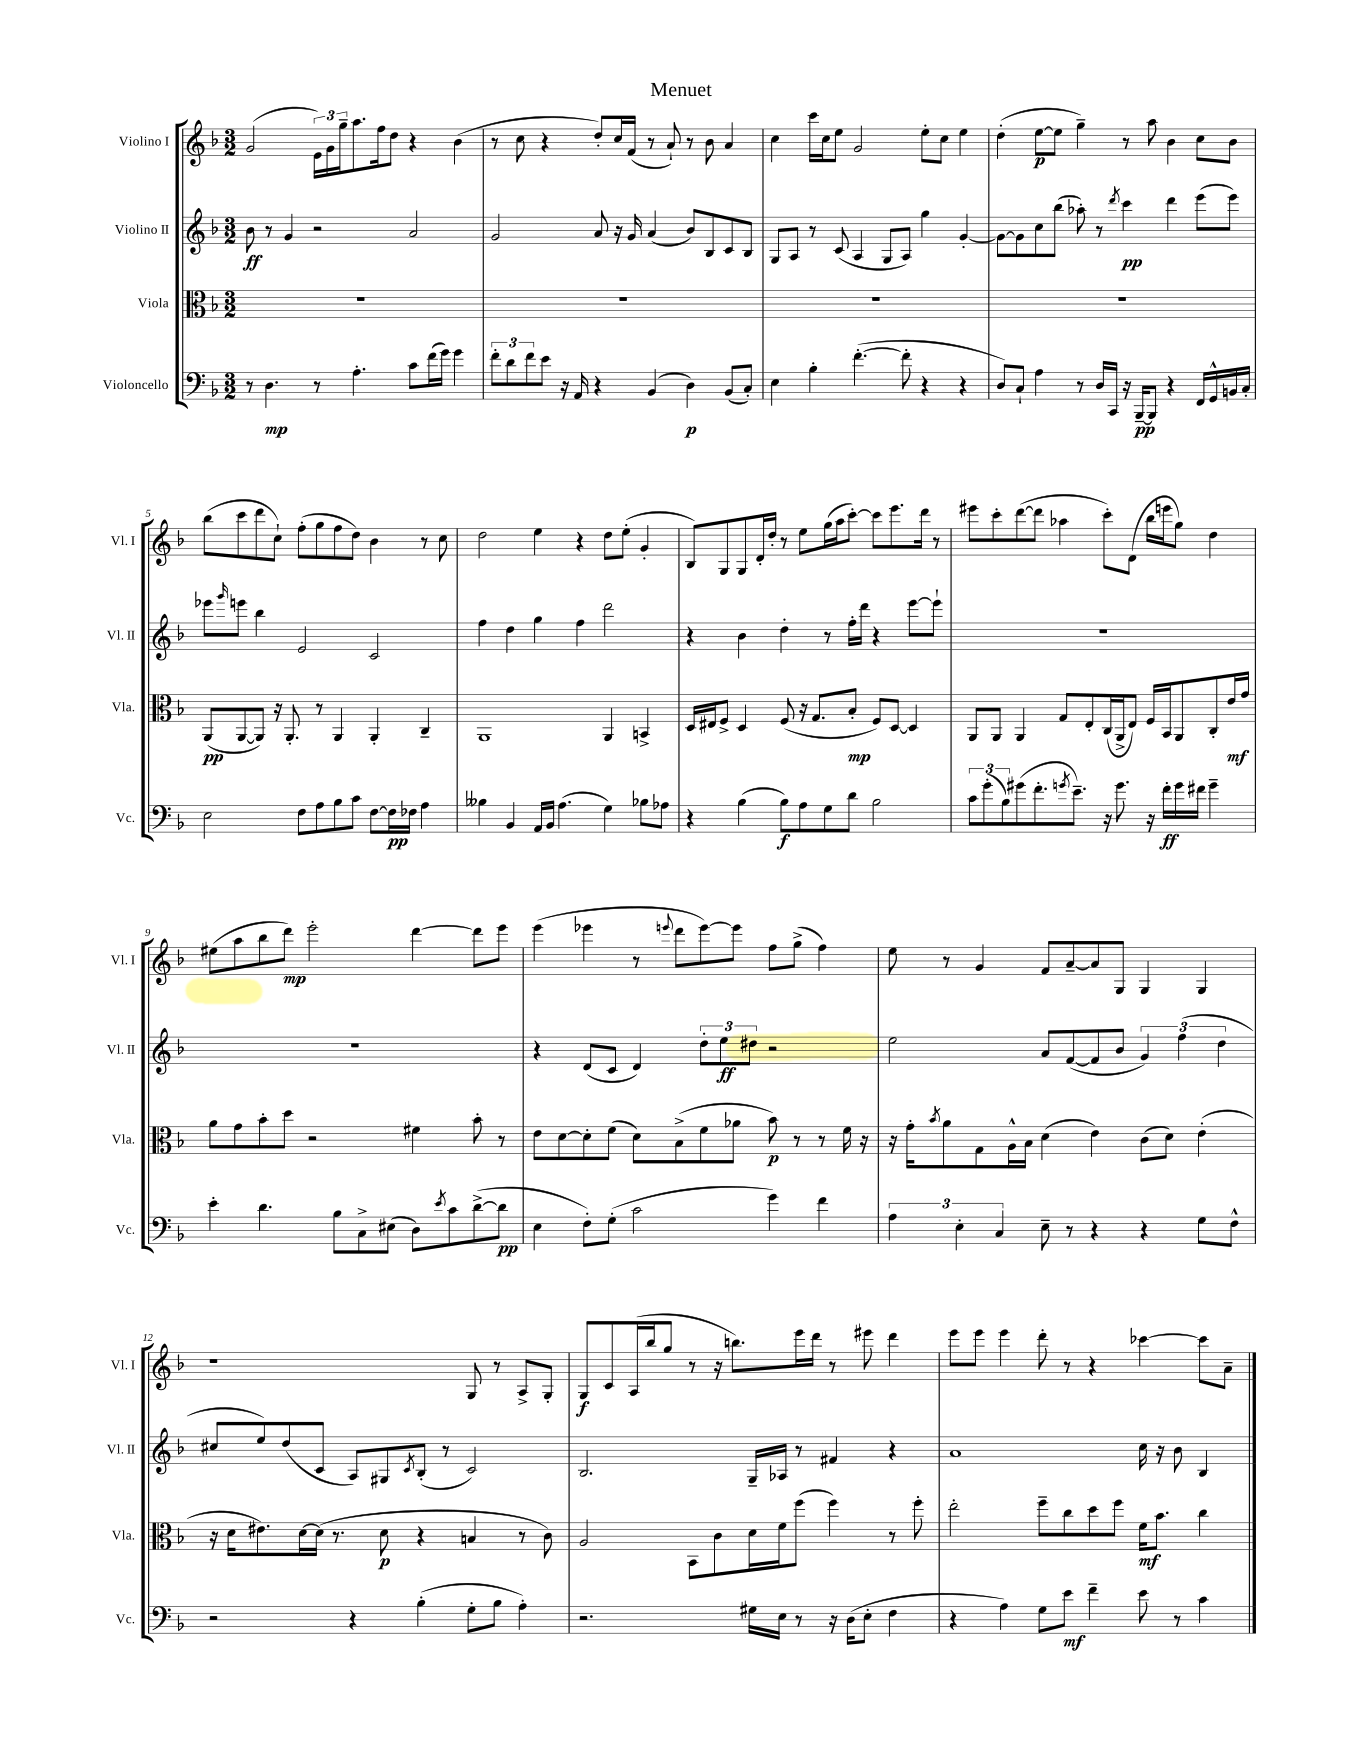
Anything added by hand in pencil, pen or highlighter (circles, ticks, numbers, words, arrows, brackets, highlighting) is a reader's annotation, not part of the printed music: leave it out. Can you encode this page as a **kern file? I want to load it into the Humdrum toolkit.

**kern	**dynam	**kern	**dynam	**kern	**dynam	**kern	**dynam
*part4	*part4	*part3	*part3	*part2	*part2	*part1	*part1
*staff4	*staff4	*staff3	*staff3	*staff2	*staff2	*staff1	*staff1
*I"Violoncello	*	*I"Viola	*	*I"Violino II	*	*I"Violino I	*
*I'Vc.	*	*I'Vla.	*	*I'Vl. II	*	*I'Vl. I	*
*clefF4	*	*clefC3	*	*clefG2	*	*clefG2	*
*k[b-]	*	*k[b-]	*	*k[b-]	*	*k[b-]	*
*M3/2	*	*M3/2	*	*M3/2	*	*M3/2	*
=1	=1	=1	=1	=1	=1	=1	=1
8r	.	1.r	.	8b-\	ff	(2g/	.
4.D\	mp	.	.	8r	.	.	.
.	.	.	.	4g/	.	.	.
8r	.	.	.	2r	.	24e\LL)	.
.	.	.	.	.	.	24g\	.
.	.	.	.	.	.	24gg~\J	.
4.A'\	.	.	.	.	.	8.aa\	.
.	.	.	.	.	.	16ff\k	.
.	.	.	.	.	.	8dd\J	.
8c\L	.	.	.	2a/	.	4r	.
(16f\L	.	.	.	.	.	.	.
16g\JJ)	.	.	.	.	.	.	.
4g\	.	.	.	.	.	(4b-\	.
=2	=2	=2	=2	=2	=2	=2	=2
12f'\L	.	1.r	.	2g/	.	8r	.
12d\	.	.	.	.	.	.	.
.	.	.	.	.	.	8cc\	.
12f\	.	.	.	.	.	.	.
8e\J	.	.	.	.	.	4r	.
16r	.	.	.	.	.	.	.
16AA/	.	.	.	.	.	.	.
4r	.	.	.	8a/	.	8dd'/L)	.
.	.	.	.	16r	.	16cc/L	.
.	.	.	.	16g/	.	(16f/JJ	.
(4BB-/	.	.	.	(4a/	.	8r	.
.	.	.	.	.	.	8a`/)	.
4D\)	p	.	.	8b-/L)	.	8r	.
.	.	.	.	8B-/	.	8b-\	.
(8BB-/L	.	.	.	8c/	.	4a/	.
8C'/J)	.	.	.	8B-/J	.	.	.
=3	=3	=3	=3	=3	=3	=3	=3
4E\	.	1.r	.	8G/L	.	4cc\	.
.	.	.	.	8A/J	.	.	.
4B-'\	.	.	.	8r	.	16ccc\LL	.
.	.	.	.	.	.	16cc\J	.
.	.	.	.	(8c/	.	8ee\J	.
([4.f'\	.	.	.	4A/	.	2g/	.
.	.	.	.	8G/L	.	.	.
8f'\]	.	.	.	8A/J)	.	.	.
4r	.	.	.	4gg\	.	8ee'\L	.
.	.	.	.	.	.	8cc\J	.
4r	.	.	.	[4g'/	.	4ee\	.
=4	=4	=4	=4	=4	=4	=4	=4
8D/L)	.	1.r	.	8g\L_	.	(4dd'\	.
8C`/J	.	.	.	8g\]	.	.	.
4A\	.	.	.	8cc\	.	[8ee\L	p
.	.	.	.	(8bb-\J	.	8ee\J]	.
8r	.	.	.	8aa-X'\)	.	4gg~\)	.
16D/LL	.	.	.	8r	.	.	.
16CC/JJ	.	.	.	.	.	.	.
.	.	.	.	8qddd/	.	.	.
16r	.	.	.	4ccc\	pp	8r	.
[16BBB-~/KL	pp	.	.	.	.	.	.
8BBB-/J]	.	.	.	.	.	8aa\	.
4r	.	.	.	4ddd\	.	4b-\	.
16FF/LL	.	.	.	(8eee\L	.	8cc\L	.
16GG^^/	.	.	.	.	.	.	.
16BBn/	.	.	.	8eee\J)	.	8b-\J	.
16C'/JJ	.	.	.	.	.	.	.
!!LO:LB:g=z
=5	=5	=5	=5	=5	=5	=5	=5
2E\	.	(8AA/L	pp	8eee-X\L	.	(8bb-\L	.
.	.	.	.	16qqggg/	.	.	.
.	.	[8AA/	.	8eeen\J	.	8ccc\	.
.	.	8AA/J])	.	4bb-\	.	8ddd\	.
.	.	16r	.	.	.	8cc`\J)	.
.	.	8.AA'/	.	.	.	.	.
8F\L	.	.	.	2e/	.	(8ff'\L	.
8A\	.	8r	.	.	.	8gg\	.
8B-\	.	4AA/	.	.	.	8ff\	.
8c\J	.	.	.	.	.	8dd\J)	.
[8F\L	.	4AA'/	.	2c/	.	4b-\	.
16F\L]	pp	.	.	.	.	.	.
16F-X\JJ	.	.	.	.	.	.	.
4A\	.	4C~/	.	.	.	8r	.
.	.	.	.	.	.	8cc\	.
=6	=6	=6	=6	=6	=6	=6	=6
4B--X\	.	1AA	.	4ff\	.	2dd\	.
4BB-/	.	.	.	4dd\	.	.	.
16AA/LL	.	.	.	4gg\	.	4ee\	.
16BB-/JJ	.	.	.	.	.	.	.
(4.A\	.	.	.	.	.	.	.
.	.	.	.	4ff\	.	4r	.
4G\)	.	4AA/	.	2ddd\	.	8dd\L	.
.	.	.	.	.	.	(8ee'\J	.
8B-X\L	.	4BBn^/	.	.	.	4g'/	.
8A-X\J	.	.	.	.	.	.	.
=7	=7	=7	=7	=7	=7	=7	=7
4r	.	16D/LL	.	4r	.	8B-/L)	.
.	.	16E#X/J	.	.	.	.	.
.	.	8F^/J	.	.	.	8G/	.
(4B-\	.	4D/	.	4b-\	.	8G/	.
.	.	.	.	.	.	16d'/L	.
.	.	.	.	.	.	16dd'/JJ	.
8B-\L)	f	(8F/	.	4dd'\	.	8r	.
8A\	.	16r	.	.	.	8ee\L	.
.	.	8.G/L	.	.	.	.	.
8G\	.	.	.	8r	.	(16gg\L	.
.	.	.	.	.	.	16aa\J	.
8d\J	.	8B-'/J	mp	16ff'\LL	.	[8ccc'\J)	.
.	.	.	.	16ddd\JJ	.	.	.
2B-\	.	8F/L)	.	4r	.	8ccc\L]	.
.	.	[8D/J	.	.	.	8.eee\	.
.	.	4D/]	.	[8eee\L	.	.	.
.	.	.	.	.	.	16ddd\Jk	.
.	.	.	.	8eee`\J]	.	8r	.
=8	=8	=8	=8	=8	=8	=8	=8
12c\L	.	8AA/L	.	1.r	.	8eee#X\L	.
(12g'\	.	.	.	.	.	.	.
.	.	8AA/J	.	.	.	8ccc'\	.
12B-\)	.	.	.	.	.	.	.
(8g#X\	.	4AA/	.	.	.	([8ddd\	.
8.f'\	.	.	.	.	.	8ddd\J]	.
.	.	8G/L	.	.	.	4aa-X\	.
8qgn/	.	.	.	.	.	.	.
8.e~\J)	.	.	.	.	.	.	.
.	.	8E'/	.	.	.	.	.
16r	.	(16C/L	.	.	.	8ccc'\L)	.
8.g\	.	16AA^/J	.	.	.	.	.
.	.	8E/J)	.	.	.	(8d\J	.
16r	.	16F/LL	.	.	.	16bb-\LL	.
16f'\LL	ff	16BB-/J	.	.	.	16eeen\J	.
16g\	.	8AA/	.	.	.	8gg\J)	.
16f#X\JJ	.	.	.	.	.	.	.
4g~\	.	8C'/	.	.	.	4dd\	.
.	.	16e/L	mf	.	.	.	.
.	.	16g/JJ	.	.	.	.	.
!!LO:LB:g=z
=9	=9	=9	=9	=9	=9	=9	=9
4e'\	.	8a\L	.	1.r	.	(8ee#X\L	.
.	.	8g\	.	.	.	8aa\	.
4.d\	.	8b-'\	.	.	.	8bb-\	.
.	.	8dd\J	.	.	.	8ddd\J)	mp
.	.	2r	.	.	.	2eee'\	.
8B-\L	.	.	.	.	.	.	.
8C^\	.	.	.	.	.	.	.
(8E#X\J	.	.	.	.	.	.	.
8D\L)	.	4f#X\	.	.	.	[4ddd\	.
8qe/	.	.	.	.	.	.	.
8c\	.	.	.	.	.	.	.
([8d^\	.	8b-'\	.	.	.	8ddd\L]	.
8d\J]	pp	8r	.	.	.	8eee\J	.
=10	=10	=10	=10	=10	=10	=10	=10
4E\	.	8e\L	.	4r	.	(4eee\	.
.	.	[8d\	.	.	.	.	.
8F'\L)	.	8d'\]	.	(8d/L	.	4eee-X\	.
(8G'\J	.	(8f\J	.	8c/J	.	.	.
2c\	.	8d\L)	.	4d/)	.	8r	.
.	.	.	.	.	.	8qqeeen/	.
.	.	(8B-^\	.	.	.	8ddd\L	.
.	.	8f\	.	12dd'\L	.	[8eee\)	.
.	.	.	.	12ee\	ff	.	.
.	.	8a-X\J	.	.	.	8eee\J]	.
.	.	.	.	12dd#X\J	.	.	.
4g\)	.	8b-\)	p	2r	.	8ff\L	.
.	.	8r	.	.	.	(8gg^\J	.
4f\	.	8r	.	.	.	4ff\)	.
.	.	16f\	.	.	.	.	.
.	.	16r	.	.	.	.	.
=11	=11	=11	=11	=11	=11	=11	=11
6A\	.	16r	.	2ee\	.	8ee\	.
.	.	16g'\KL	.	.	.	.	.
.	.	8qb-/	.	.	.	.	.
.	.	8a\	.	.	.	8r	.
6E'\	.	.	.	.	.	.	.
.	.	8G\	.	.	.	4g/	.
6C/	.	.	.	.	.	.	.
.	.	16A^^\L	.	.	.	.	.
.	.	16B-\JJ	.	.	.	.	.
8E~\	.	(4d\	.	8a/L	.	8f/L	.
8r	.	.	.	([8f/	.	[8a~/	.
4r	.	4e\)	.	8f/]	.	8a/]	.
.	.	.	.	8b-/J	.	8G/J	.
4r	.	(8c\L	.	6g/)	.	4G/	.
.	.	8d\J)	.	.	.	.	.
.	.	.	.	(6ff\	.	.	.
8G\L	.	(4e'\	.	.	.	4G/	.
.	.	.	.	6dd\	.	.	.
8F^^\J	.	.	.	.	.	.	.
!!LO:LB:g=z
=12	=12	=12	=12	=12	=12	=12	=12
2r	.	16r	.	8cc#X/L	.	1r	.
.	.	16d\KL	.	.	.	.	.
.	.	8.e#X\)	.	8ee/)	.	.	.
.	.	.	.	(8dd/	.	.	.
.	.	[16d\L	.	.	.	.	.
.	.	(16d\JJ]	.	8c/J	.	.	.
.	.	8.r	.	.	.	.	.
4r	.	.	.	8A/L)	.	.	.
.	.	8d\	p	8G#X/	.	.	.
.	.	.	.	8qc/	.	.	.
(4B-'\	.	4r	.	(8B-'/J	.	.	.
.	.	.	.	8r	.	.	.
8G'\L	.	4Bn/	.	2c/)	.	8G/	.
8B-\J	.	.	.	.	.	8r	.
4A'\)	.	8r	.	.	.	8A^/L	.
.	.	8c\)	.	.	.	8G'/J	.
=13	=13	=13	=13	=13	=13	=13	=13
2.r	.	2A/	.	2.B-/	.	8G/L	f
.	.	.	.	.	.	8c/	.
.	.	.	.	.	.	(16A/L	.
.	.	.	.	.	.	16bb-/J	.
.	.	.	.	.	.	8gg/J	.
.	.	8BB-\L	.	.	.	8r	.
.	.	8c\	.	.	.	16r	.
.	.	.	.	.	.	8.bbn\L)	.
16G#X\LL	.	16d\L	.	16G~/LL	.	.	.
16E\JJ	.	16f\J	.	16A-X/JJ	.	.	.
8r	.	(8ff\J	.	8r	.	16eee\L	.
.	.	.	.	.	.	16ddd\JJ	.
16r	.	4ff\)	.	4f#X/	.	8r	.
(16D\KL	.	.	.	.	.	.	.
8E'\J	.	.	.	.	.	8eee#X\	.
4F\	.	8r	.	4r	.	4ddd\	.
.	.	8ff'\	.	.	.	.	.
=14	=14	=14	=14	=14	=14	=14	=14
4r	.	2ee'\	.	1a	.	8eee\L	.
.	.	.	.	.	.	8eee\J	.
4A\)	.	.	.	.	.	4eee\	.
8G\L	.	8ff~\L	.	.	.	8ddd'\	.
8e\J	mf	8cc\	.	.	.	8r	.
4f~\	.	8dd\	.	.	.	4r	.
.	.	8ff\J	.	.	.	.	.
8e\	.	16f\KL	mf	16cc\	.	[4ccc-X\	.
.	.	8.b-\J	.	16r	.	.	.
8r	.	.	.	8b-\	.	.	.
4c\	.	4cc\	.	4B-/	.	8ccc-\L]	.
.	.	.	.	.	.	8a~\J	.
==	==	==	==	==	==	==	==
*-	*-	*-	*-	*-	*-	*-	*-
